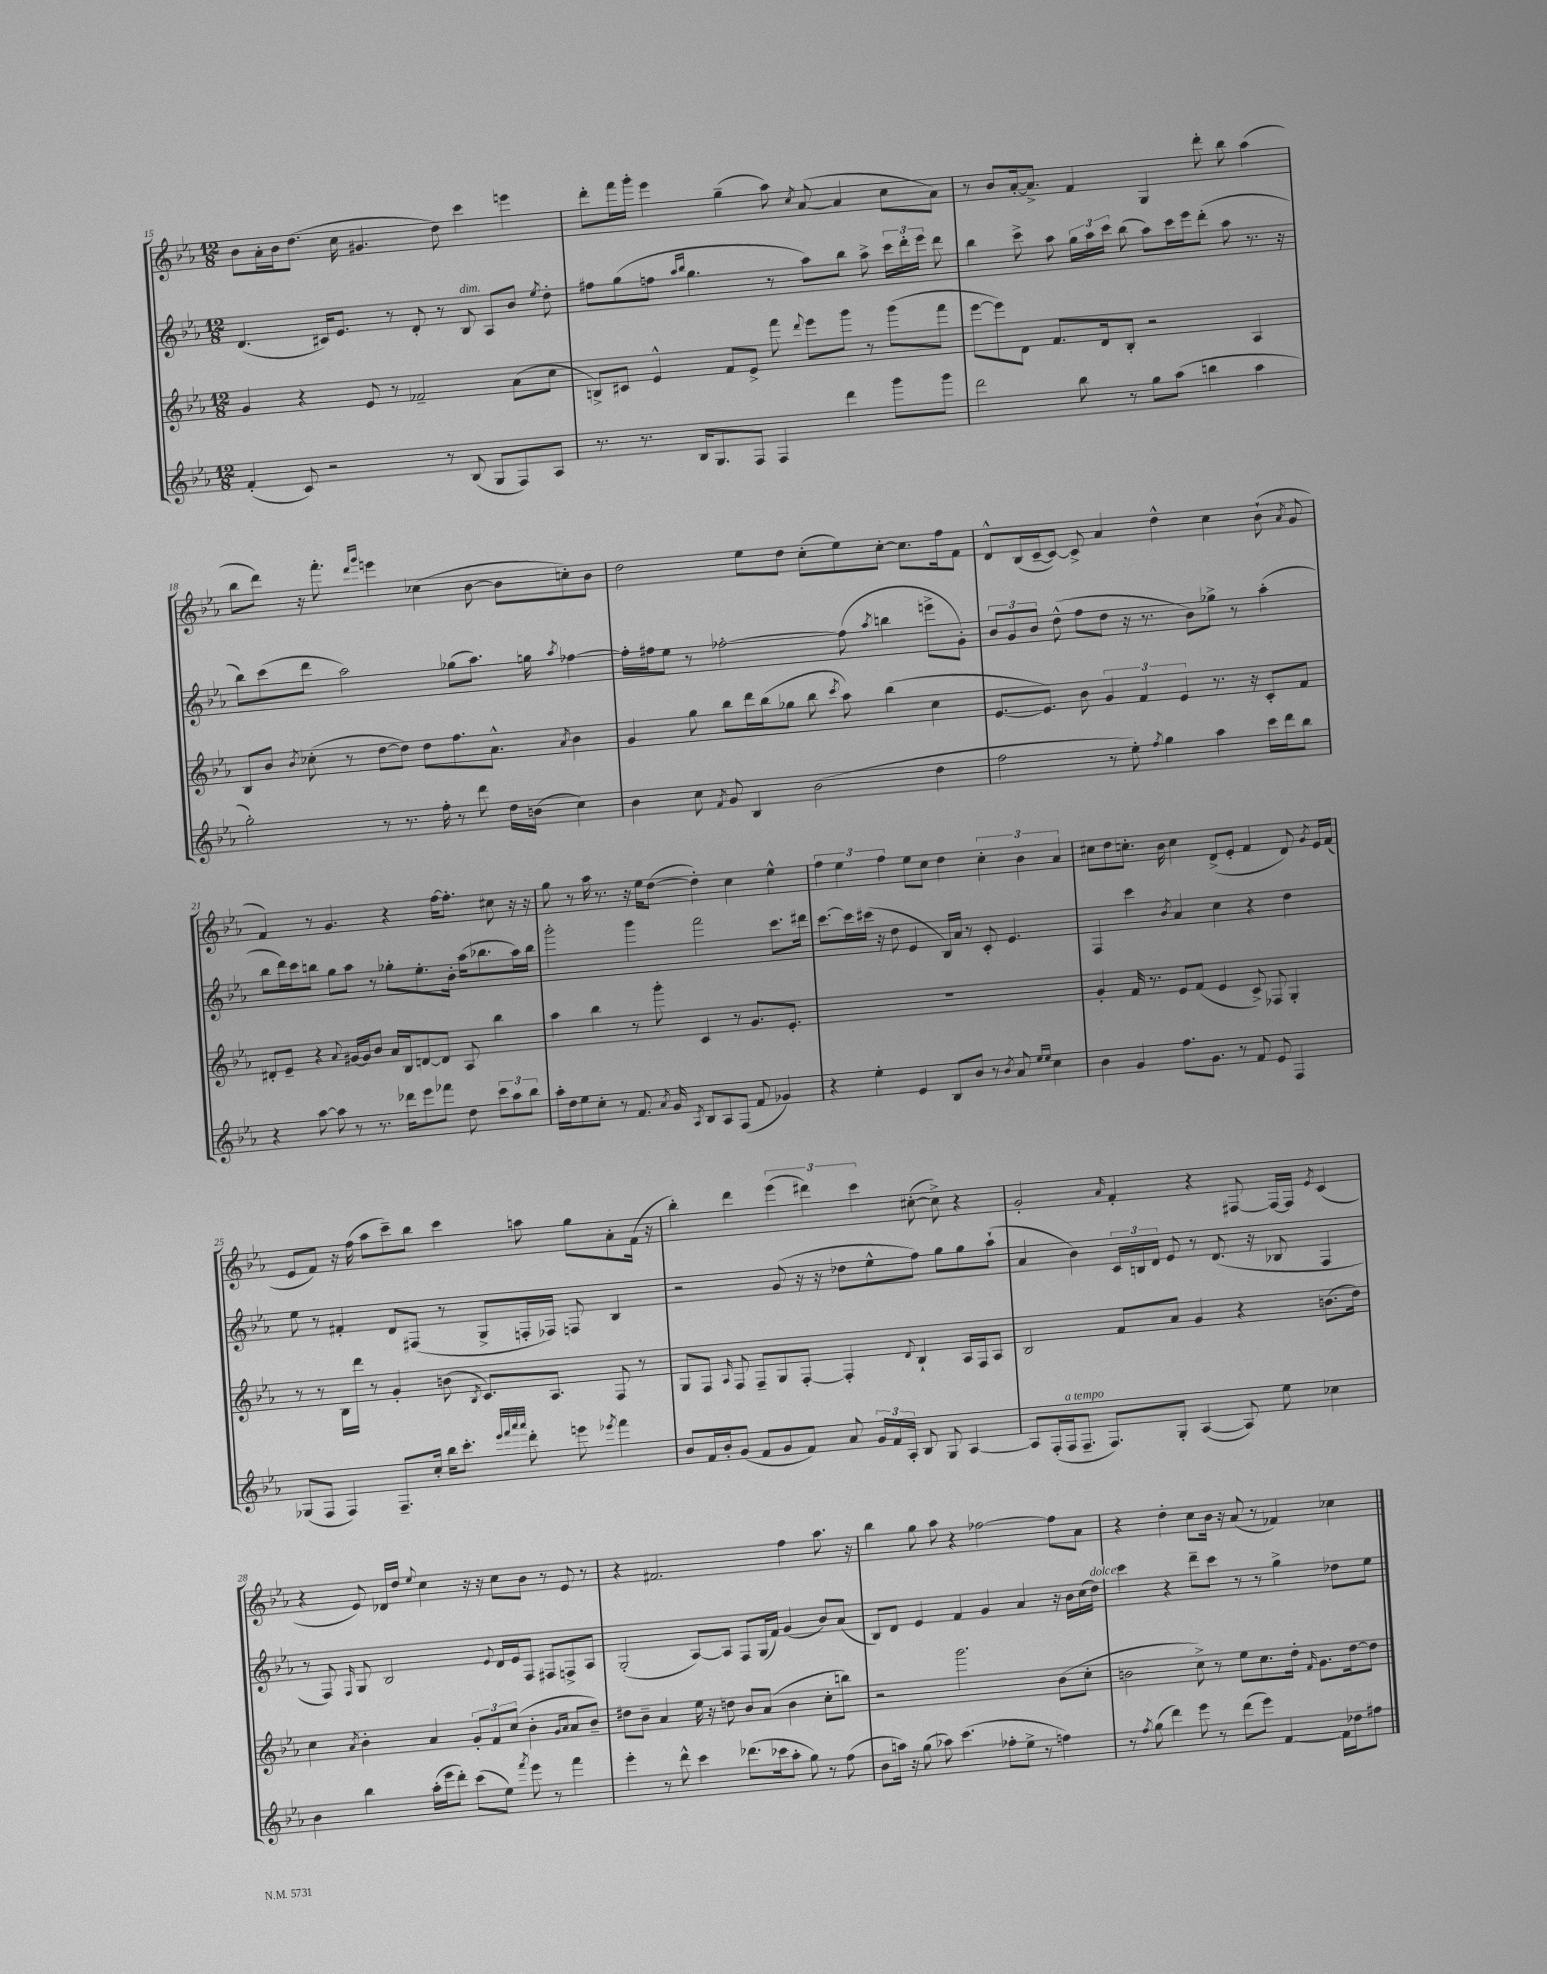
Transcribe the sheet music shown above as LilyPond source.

<<
\new StaffGroup <<
\new Staff = "s0" {
    \clef treble \key ees \major \numericTimeSignature \time 12/8
    \autoBeamOff bes'8[ aes'16-. bes'16 d''8.]( c''16 gis'4. d''8) c'''4 e'''4 |
    d'''8[-. f'''16 g'''16]-. ees'''4 g''4--( aes''8) \acciaccatura { c''8 } aes'8~( aes'4 c''8[ aes'8]) |
    r8 bes'8[ aes'16~-. aes'8.]-> f'4 g4 d'''8-. bes''8 aes''4( |
    bes''8[ d'''8]) r16 f'''8.-. \grace { d'''16[ g'''16] } e'''4 ces''4( bes'8~ bes'8[ c''8-.) bes'8] |
    d''2 ees''8[ d''8] c''8[-.( ees''8) c''8]~-. c''8.[ f''16 f'8] |
    d'8[-^ bes16( c'16~-- c'8]~) c'8-> aes'4 d''4-^ c''4 bes'8-!( \acciaccatura { aes'8 } g'8 |
    f'4) r8 g'4. r4 f''16[~ f''8.]-. cis''8 r16 r16 |
    g''8 r8 aes''16 r8. r16 ees''16[ d''8]~( d''4-.) c''4 ees''4-^ |
    \tuplet 3/2 { f''4 ees''4 f''4 } ees''8[ c''8] d''4 \tuplet 3/2 { c''4-. bes'4 aes'4 } |
    cis''8[ d''8 c''8.]-. bes'16 c''4 d'8[->( ees'8]-. f'4 d'8) \acciaccatura { g'8 } ees'16[ f'16]( |
    ees'8[ f'8]) r16 f''16( aes''8[ c'''8--) bes''8] c'''4 a''8 g''8[ aes'8-. f'16]( r16 |
    bes''4-.) d'''4 \tuplet 3/2 { ees'''4( dis'''4) c'''4 } cis''8~-.( cis''8->) r4 |
    g'2-. \grace { aes'16 } f'4-. r4 fis8~ fis16[~ fis16] \acciaccatura { ees'8 } c'4( |
    r4 ees'8) des'16[ d''16] \appoggiatura { ees''8 } c''4 r16 r16 c''8[ bes'8] r8 ees'8 r8 |
    r4 fis'2. f''4 aes''8. r16 |
    bes''4 g''8 aes''8 r4 fes''2~ fes''8[ aes'8] |
    r4 d''4-. c''8[ bes'16] r16 aes'8( r8 fes'4) ces''4 \bar "|." |
}
\new Staff = "s1" {
    \clef treble \key ees \major \numericTimeSignature \time 12/8
    \autoBeamOff d'4.( cis'16[) ees'8.] r8 d'8-. r8 bes8^\markup { \italic "dim." } aes8[ bes'8] \acciaccatura { ees''8 } d''8-. |
    fis''8[ g''8( f''8] \grace { aes''16[ bes''16] } g''4. r8 aes''8[) bes''8] aes''8-> \tuplet 3/2 { c'''16[ d'''16-. ees'''16] } d'''8 |
    bes''4 c'''8-> aes''8 \tuplet 3/2 { g''16[ aes''16 c'''16] } bes''8( aes''8[) c'''16 ees'''16 d'''8]-.( aes''8 r8. r16 |
    bes''8[) c'''8( d'''8] aes''2) ges''8[( aes''8.]) g''16 \acciaccatura { aes''8 } fes''4~ |
    fes''16[-. fis''16 ees''8] r8 fes''2~-. fes''8( \acciaccatura { aes''8 } b''4 e'''8[-> g'8]-.) |
    \tuplet 3/2 { bes'8[ g'8 bes'8] } d''8-^( f''8[ d''8] r16 r8. bes'8[) ges''8]-> r8 aes''4-.( |
    bes''8[ d'''16) c'''16 b''8] g''8[ aes''8] r8 ges''8[-. ees''8.-. bes'16]-. aes''16[( bes''8. aes''16) bes''16] |
    g'''2-. g'''4 f'''2 c'''8.[ dis'''16] |
    c'''8.[~ c'''16 cis'''16]( r16 d''8 ees'4 bes16[) aes'16] r8 c'8-. ees'4. |
    f4 c'''4 \acciaccatura { bes'8 } aes'4 c''4 r4 d''4 |
    ees''8 r8 fis'4-. d'8[ fis8]( r8 g8[-> f16-. fes16]) f8 bes4 |
    r2 g'8( r16 r16 des''8[ ees''8-^ f''8]) g''8[ g''8 aes''8]-!( |
    aes'4 bes'4) \tuplet 3/2 { c'16[ b16 d'16] } ees'8 r8 d'8.( r16 bes8 f4 |
    r8 f8) \grace { f16 } g8 bes2 \appoggiatura { ees'8 } d'16[ ees'16 f8] fis8[ f8-> aes8] |
    g2-.( aes8[~) aes8] f8[ g16( f'16]) g'4( bes'8[) aes'8]( |
    bes8[) d'8] ees'4 f'4 g'4 aes'4 r16 bes'16[ c''16( d''16]^\markup { \italic "dolce" }) |
    c'''4 r4 d'''8[-- c'''8] r8 r8 g''4-> des''8[ ees''8] \bar "|." |
}
\new Staff = "s2" {
    \clef treble \key ees \major \numericTimeSignature \time 12/8
    \autoBeamOff g'4 r4 ees'8 r8 fes'2-- aes'8[( c''8] |
    b8[->) cis'8] ees'4-^ f'8[ ees'8]-> f'''8 \appoggiatura { d'''8 } ees'''8[ g'''8] r8 g'''8[( f'''8] |
    ees'''8[~ ees'''8) d'8] f'8.[ d'16 bes8]-. r2 aes4 |
    bes8[ bes'8] \acciaccatura { bes'8 } ces''8-.( r8 d''8[~ d''8]) d''8[ f''8. aes'8.]-^ \acciaccatura { aes'8 } bes'4 |
    g'4 g''8 bes''8[ d'''16 bes''16( ges''8] bes''8 \acciaccatura { c'''8 } aes''8) bes''4( c''4 |
    ees'8.[~ ees'8.]) bes'8 \tuplet 3/2 { g'4 f'4 ees'4 } r8. r16 c'8[-. f'8] |
    dis'8[-. ees'8]-- r4 \appoggiatura { aes'8 } gis'16[~ gis'16 bes'8] aes'16[ bes16 d'8~ d'8] aes8 bes''4 |
    aes''4 bes''4 r8 g'''8-. c'4 r8 g'8.[ ees'8.]-. |
    R1. |
    g'4-. f'16 r8. ees'8[ f'8]( ees'4 c'8->) fes8 g4-. |
    r8 r8 bes16[ d'''16] r8 g'4-. b'8( \acciaccatura { bes8 } c'8.[) aes8.] f8 r8 |
    g8[ f8] \grace { aes16 } f8 f8[-- g8 f8]~-. f4-. \appoggiatura { d'8 } bes4-! aes16[ f16 aes8] |
    bes2 f'8[ aes'8] g'4 r4 b'8.[( d''16]) |
    c''4 \acciaccatura { aes'8 } bes'4-. aes'4 \tuplet 3/2 { g'8[-. f'8 c''8]( } bes'4-. \grace { g'16[ aes'16] } aes'8[ bes'8]--) |
    dis''8[ bes'8]-- aes'4 ees''16 r16 d''8 bes'8[ aes'8]( bes'4 c''8[-. b''8]) |
    r2 g'''2. bes'8[( c''8]-. |
    b'2 c''8->) r8 ees''8[ c''8. d''16]-. \grace { f'16 } g'8.[ d''16~ d''8] \bar "|." |
}
\new Staff = "s3" {
    \clef treble \key ees \major \numericTimeSignature \time 12/8
    \autoBeamOff f'4-.( c'8) r2 r8 bes8( g8[ f8) aes8] |
    r8. r8. bes16[ g8. f8] f4 d'''4 g'''8[ g'''8] |
    d'''2 bes''8 r8 g''8[ aes''8]( b''4 aes''4 |
    g''2-.) r8 r8. f''16-. r8 d'''8 d''16[ b'16]( c''4) |
    bes'4 c''8 \acciaccatura { f'8 } g'8 bes4 bes'2( d''4 |
    f''2 r8 ees''8-.) \acciaccatura { f''8 } g''4 aes''4 c'''16[ d'''16 bes''8] |
    r4 aes''8~ aes''8 r8 r8. des'''16[ ees'''8 fes'''8] d''8 \tuplet 3/2 { c'''8[ aes''8 bes''8] } |
    aes''16[-. d''16 ees''8 c''8]-. r8 f'8. \acciaccatura { aes'8 } g'16 \acciaccatura { aes8 } bes8[ aes8 f8]( f'8 ges'4) |
    r4 ees''4-. ees'4 bes8[ bes'8] r8 \acciaccatura { bes'8 } aes'8 \grace { ees''16[ ees''16] } c''4 |
    bes'4 g'4 f''8.[ g'8.] r8 f'8 ees'8 f4 |
    ges8[( f8] f4) f8.[-- c''16]-. bes''16[ c'''8.]-. \grace { ees'''32[ f'''32 aes'''32 aes'''32] } d'''8-. e'''8 \acciaccatura { ees'''8 } f'''4 |
    bes'8[ f'16 bes'16-. g'8]( f'8[ g'8 f'8]) aes'8 \tuplet 3/2 { g'16[ f'16 aes16]-. } bes8 g8 aes4~ |
    aes8[ f16-.( f16^\markup { \italic "a tempo" } f8.]-- f8.[) g8]-. aes4~( aes8) ees''8 ces''4 |
    bes'4 bes''4 aes''16[-.( ees'''16 d'''8]-.) c'''8[( ees''8]) \acciaccatura { f'''8 } ees'''8 r8 f'''4 |
    ees'''4-. r8 d'''8-^ c'''4 des'''8.[( ces'''16 aes''8]-. g''8) r8 f''8( |
    bes'8[ a''16]) r16 g''8( aes''8) c'''4.( fes''8[-. ees''8]-> r8 f''4) |
    r8 \acciaccatura { f''8 } g''8( d'''4) ees'''8 r8 d'''8[( ees'''8]) f'4~ f'16[ des''16 fis''8] \bar "|." |
}
>>
>>
\layout { \context { \Score currentBarNumber = #15 } }
